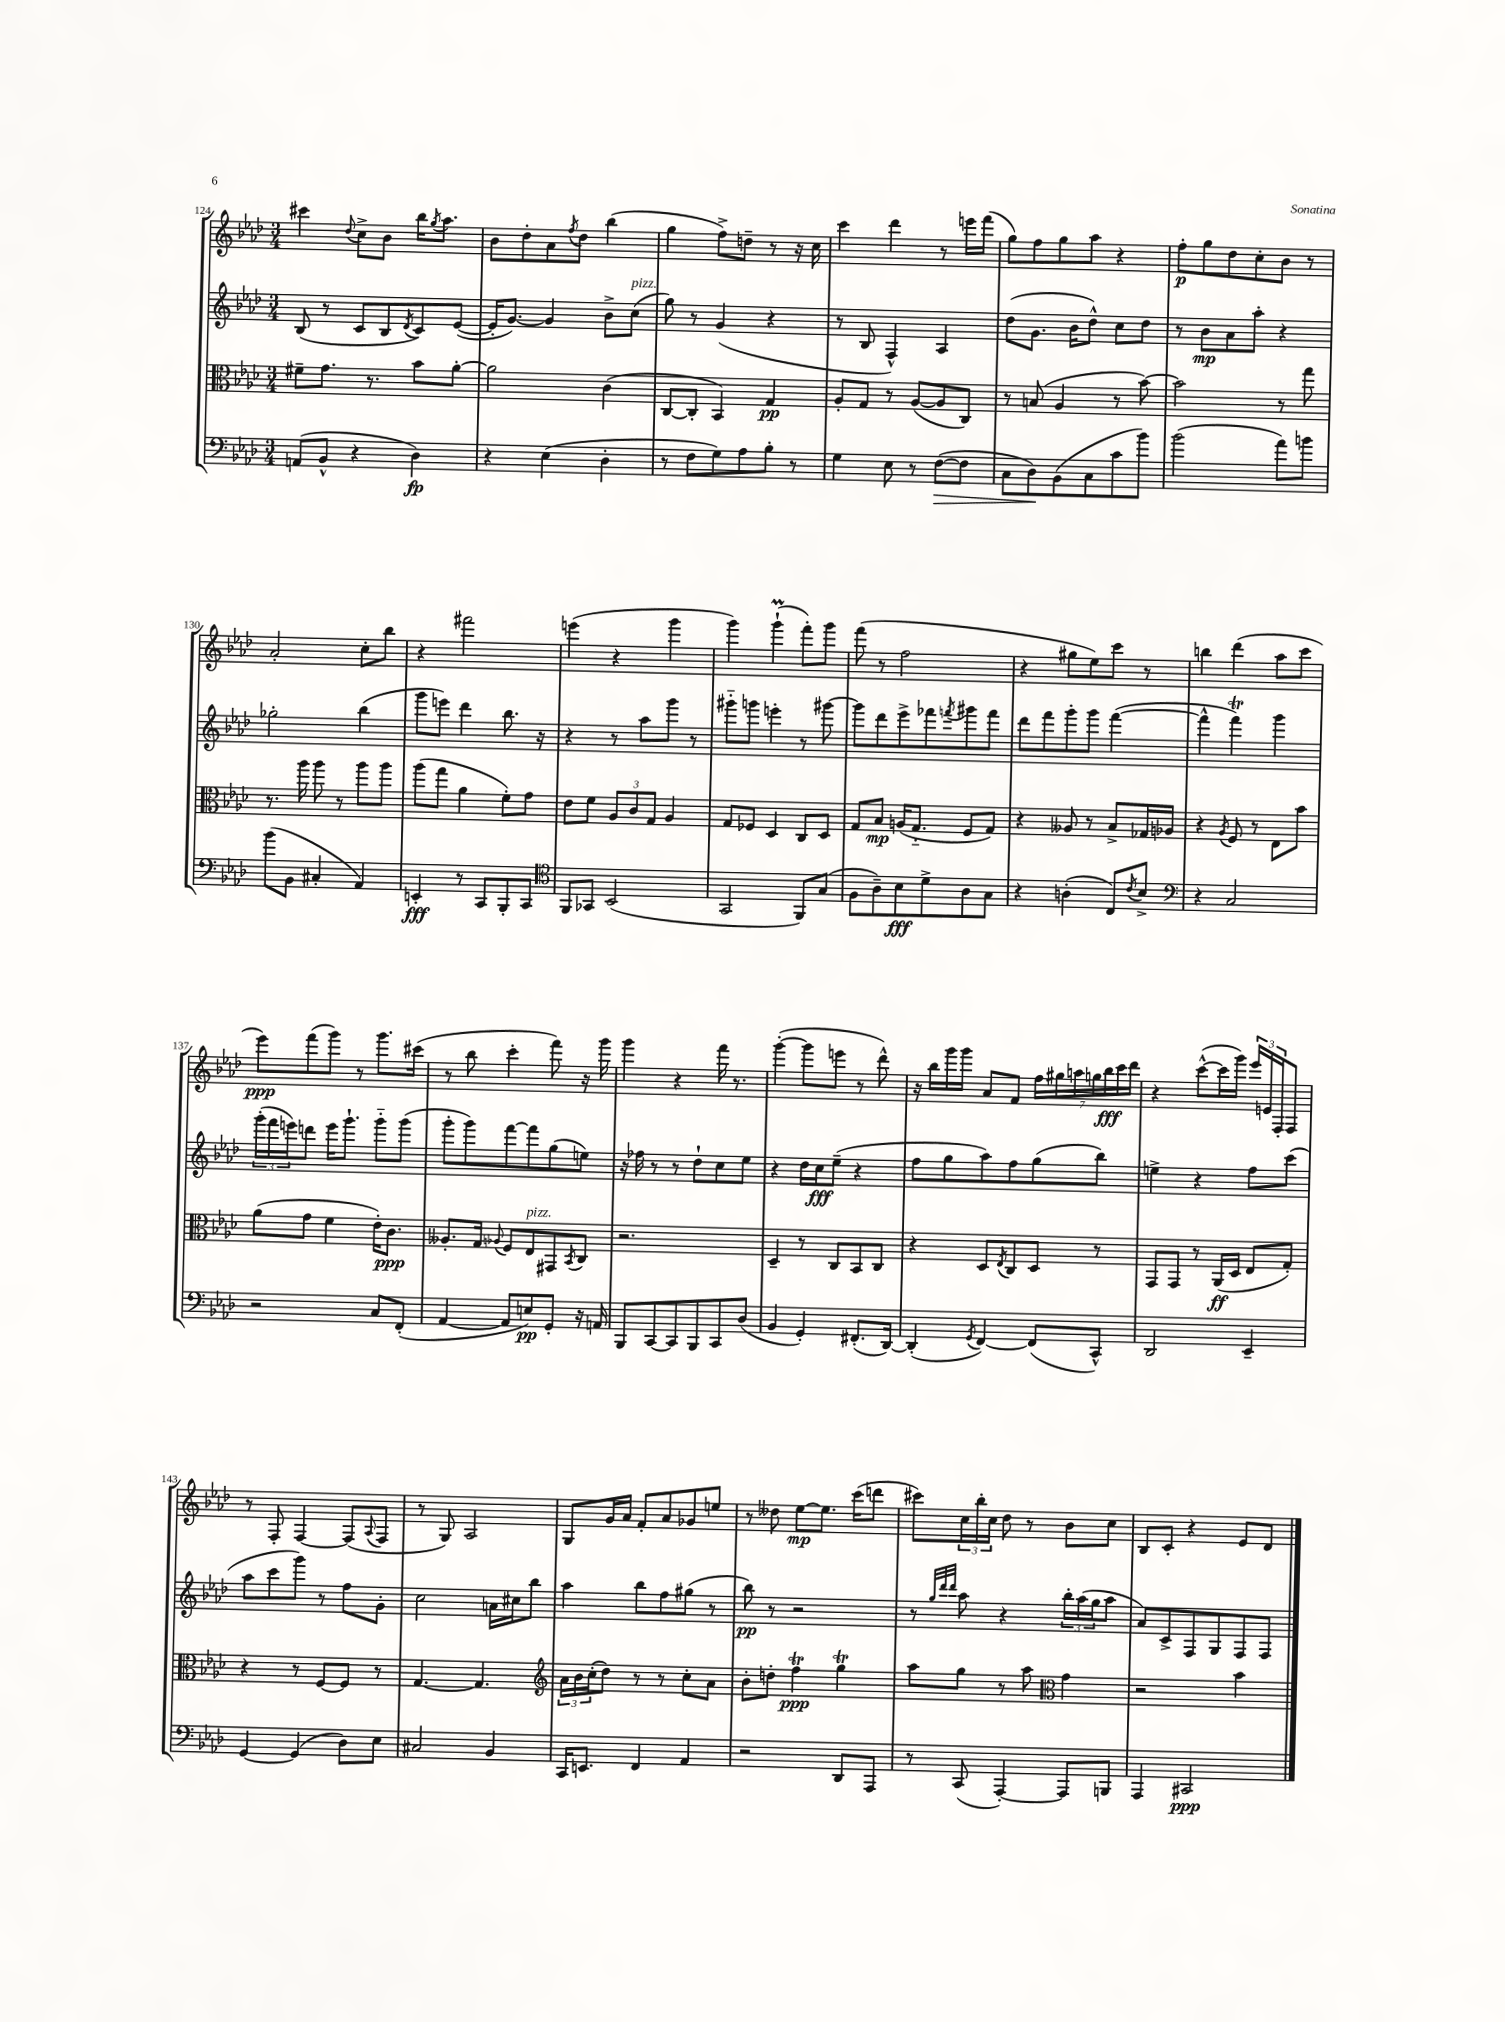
<<
\new StaffGroup <<
\new Staff = "s0" {
    \clef treble \key aes \major \numericTimeSignature \time 3/4
    cis'''4 \appoggiatura { des''8 } c''8-> bes'8 bes''16 \acciaccatura { g''8 } aes''8. |
    bes'8 des''8-. aes'8 \acciaccatura { f''8 } des''8 bes''4( |
    g''4 f''8->) d''8-- r8 r16 c''16 |
    c'''4 des'''4 r8 e'''16 f'''16( |
    g''8) f''8 g''8 aes''8 r4 |
    f''8-.\p g''8 des''8 c''8-. bes'8 r8 |
    aes'2-. c''8-. bes''8 |
    r4 fis'''2 |
    e'''4( r4 g'''4 |
    g'''4) g'''4-!\prall( f'''8-.) g'''8 |
    f'''8( r8 f''2 |
    r4 gis''8 ees''8) c'''8 r8 |
    b''4 des'''4( aes''8 c'''8 |
    ees'''8\ppp) f'''8( g'''8) r8 g'''8. cis'''16( |
    r8 bes''8 c'''4-. f'''8) r16 g'''16 |
    g'''4 r4 f'''16 r8. |
    g'''4~-.( g'''8 e'''8 r8 des'''8-^) |
    r16 bes''16 g'''16 g'''16 aes'8 f'8 \tuplet 7/4 { f''16 gis''16 a''16 g''16 bes''16\fff c'''16 des'''16 } |
    r4 c'''8~-^( c'''16 g'''16) \tuplet 3/2 { ees'''16 e'16 f16-. } f8 |
    r8 f8-. f4~ f8( \appoggiatura { aes8 } f8 |
    r8 g8) aes2 |
    g8 g'16 aes'16 f'8-. aes'8 ges'8 e''8 |
    r8 deses''8 ees''8~\mp ees''8. c'''16( d'''8 |
    cis'''8) \tuplet 3/2 { c''16 bes''16-. c''16 } des''8 r8 bes'8 c''8 |
    bes8 c'8-. r4 ees'8 des'8 \bar "|." |
}
\new Staff = "s1" {
    \clef treble \key aes \major \numericTimeSignature \time 3/4
    bes8( r8 c'8 bes8 \acciaccatura { des'8 } c'8) ees'8~( |
    ees'16-. g'8.~) g'4 bes'8-> c''8^\markup { \italic "pizz." }( |
    g''8) r8 g'4( r4 |
    r8 bes8 f4-^) aes4 |
    des''8( g'8. bes'16 des''8-^) c''8 des''8 |
    r8 bes'8\mp aes'8 aes''8-. r4 |
    ges''2-. bes''4( |
    g'''8 e'''8) des'''4 bes''8. r16 |
    r4 r8 aes''8 g'''8 r8 |
    gis'''8-_ g'''8 e'''4-. r8 gis'''8~ |
    gis'''8 des'''8 ees'''8-> fes'''8 \acciaccatura { f'''8 } gis'''8 f'''8 |
    des'''8 f'''8 g'''8-. g'''8 f'''4~( |
    f'''4-^ f'''4\trill) g'''4 |
    \tuplet 3/2 { g'''16-.( f'''16 e'''16) } d'''8 e'''16 g'''8.-! g'''8-_ g'''8( |
    g'''8-. g'''8) f'''8~ f'''8 g''8( e''8) |
    r16 fes''16 r8 r8 des''8-! c''8 ees''8 |
    r4 des''16 c''16\fff ees''8--( r4 |
    f''8 g''8 aes''8) f''8 g''8( bes''8) |
    e''4-> r4 f''8 c'''8( |
    aes''8 c'''8 g'''8) r8 f''8 g'8-. |
    c''2 a'16 cis''16 bes''8 |
    aes''4 bes''8 f''8 gis''8( r8 |
    bes''8\pp) r8 r2 |
    r8 \grace { g''32 des'''32 des'''32 } aes''8 r4 \tuplet 3/2 { bes''16-. aes''16( g''16 } aes''8 |
    aes'8) c'8-> f8 g8 f8 f8 \bar "|." |
}
\new Staff = "s2" {
    \clef alto \key aes \major \numericTimeSignature \time 3/4
    fis'8-- g'8. r8. bes'8 aes'8~-. |
    aes'2 c'4( |
    c8~ c8-. bes,4) g4\pp |
    aes8-. g8 r8 aes8~( aes8 c8) |
    r8 b8( aes4 r8 bes'8~) |
    bes'2 r8 g''8 |
    r8. aes''16 aes''8 r8 aes''8 aes''8 |
    aes''8( g''8 aes'4 f'8-.) g'8 |
    ees'8 f'8 \tuplet 3/2 { aes8 c'8 g8 } aes4 |
    g8 fes8 des4 c8 des8 |
    g8 bes8\mp a16( g8.-_ f8 g8) |
    r4 aeses8 r8 bes8-> ges16 aes16 |
    r4 \acciaccatura { aes8 } f8 r8 ees8 bes'8 |
    aes'8( g'8 f'4 ees'16-.) c'8.\ppp |
    aeses8.-. g16 \appoggiatura { aes8 } f8 ees8^\markup { \italic "pizz." } gis,8 \acciaccatura { bes,8 } c8 |
    r2. |
    des4-- r8 c8 bes,8 c8 |
    r4 des8 \acciaccatura { ees8 } c8 des8 r8 |
    g,8 g,8 r8 aes,16\ff( des16 ees8 g8-.) |
    r4 r8 f8~ f8 r8 |
    g4.~ g4. |
    \clef treble \tuplet 3/2 { aes'16 bes'16 c''16-.( } des''8) r8 r8 c''8-. aes'8 |
    bes'8-. d''8-. f''4\trill\ppp g''4\trill |
    aes''8 g''8 r8 aes''8 \clef alto g'4 |
    r2 bes'4 \bar "|." |
}
\new Staff = "s3" {
    \clef bass \key aes \major \numericTimeSignature \time 3/4
    a,8( bes,8-^ r4 des4\fp) |
    r4 ees4( des4-. |
    r8 f8 g8) aes8 bes8-. r8 |
    g4 ees8 r8 f8~\>( f8 |
    c8 des8\!) bes,8( c8 c'8 bes'8) |
    bes'2( aes'8) b'8 |
    bes'8( bes,8 cis4-. aes,4) |
    e,4-.\fff r8 c,8 bes,,8-. c,8 |
    \clef tenor f,8 ges,8 bes,2( |
    g,2 f,8) g8( |
    f8 aes8--) bes8\fff des'8-> aes8 g8 |
    r4 a4-.( c8) \acciaccatura { c'8 } bes8-> |
    \clef bass r4 c2 |
    r2 c8 f,8-.( |
    aes,4~ aes,8 e8\pp) g,8-. r16 a,16 |
    bes,,8 c,8~ c,8 bes,,8 c,8 des8( |
    bes,4 g,4-.) fis,8.-.( des,16~) |
    des,4-.( \acciaccatura { g,8 } f,4~) f,8( c,8-^) |
    des,2 ees,4-- |
    g,4~ g,4( des8) ees8 |
    cis2 bes,4 |
    c,16 e,8. f,4 aes,4 |
    r2 des,8 aes,,8 |
    r8 c,8( aes,,4~-.) aes,,8 b,,8 |
    aes,,4 cis,2\ppp \bar "|." |
}
>>
>>
\layout { \context { \Score currentBarNumber = #124 } }
